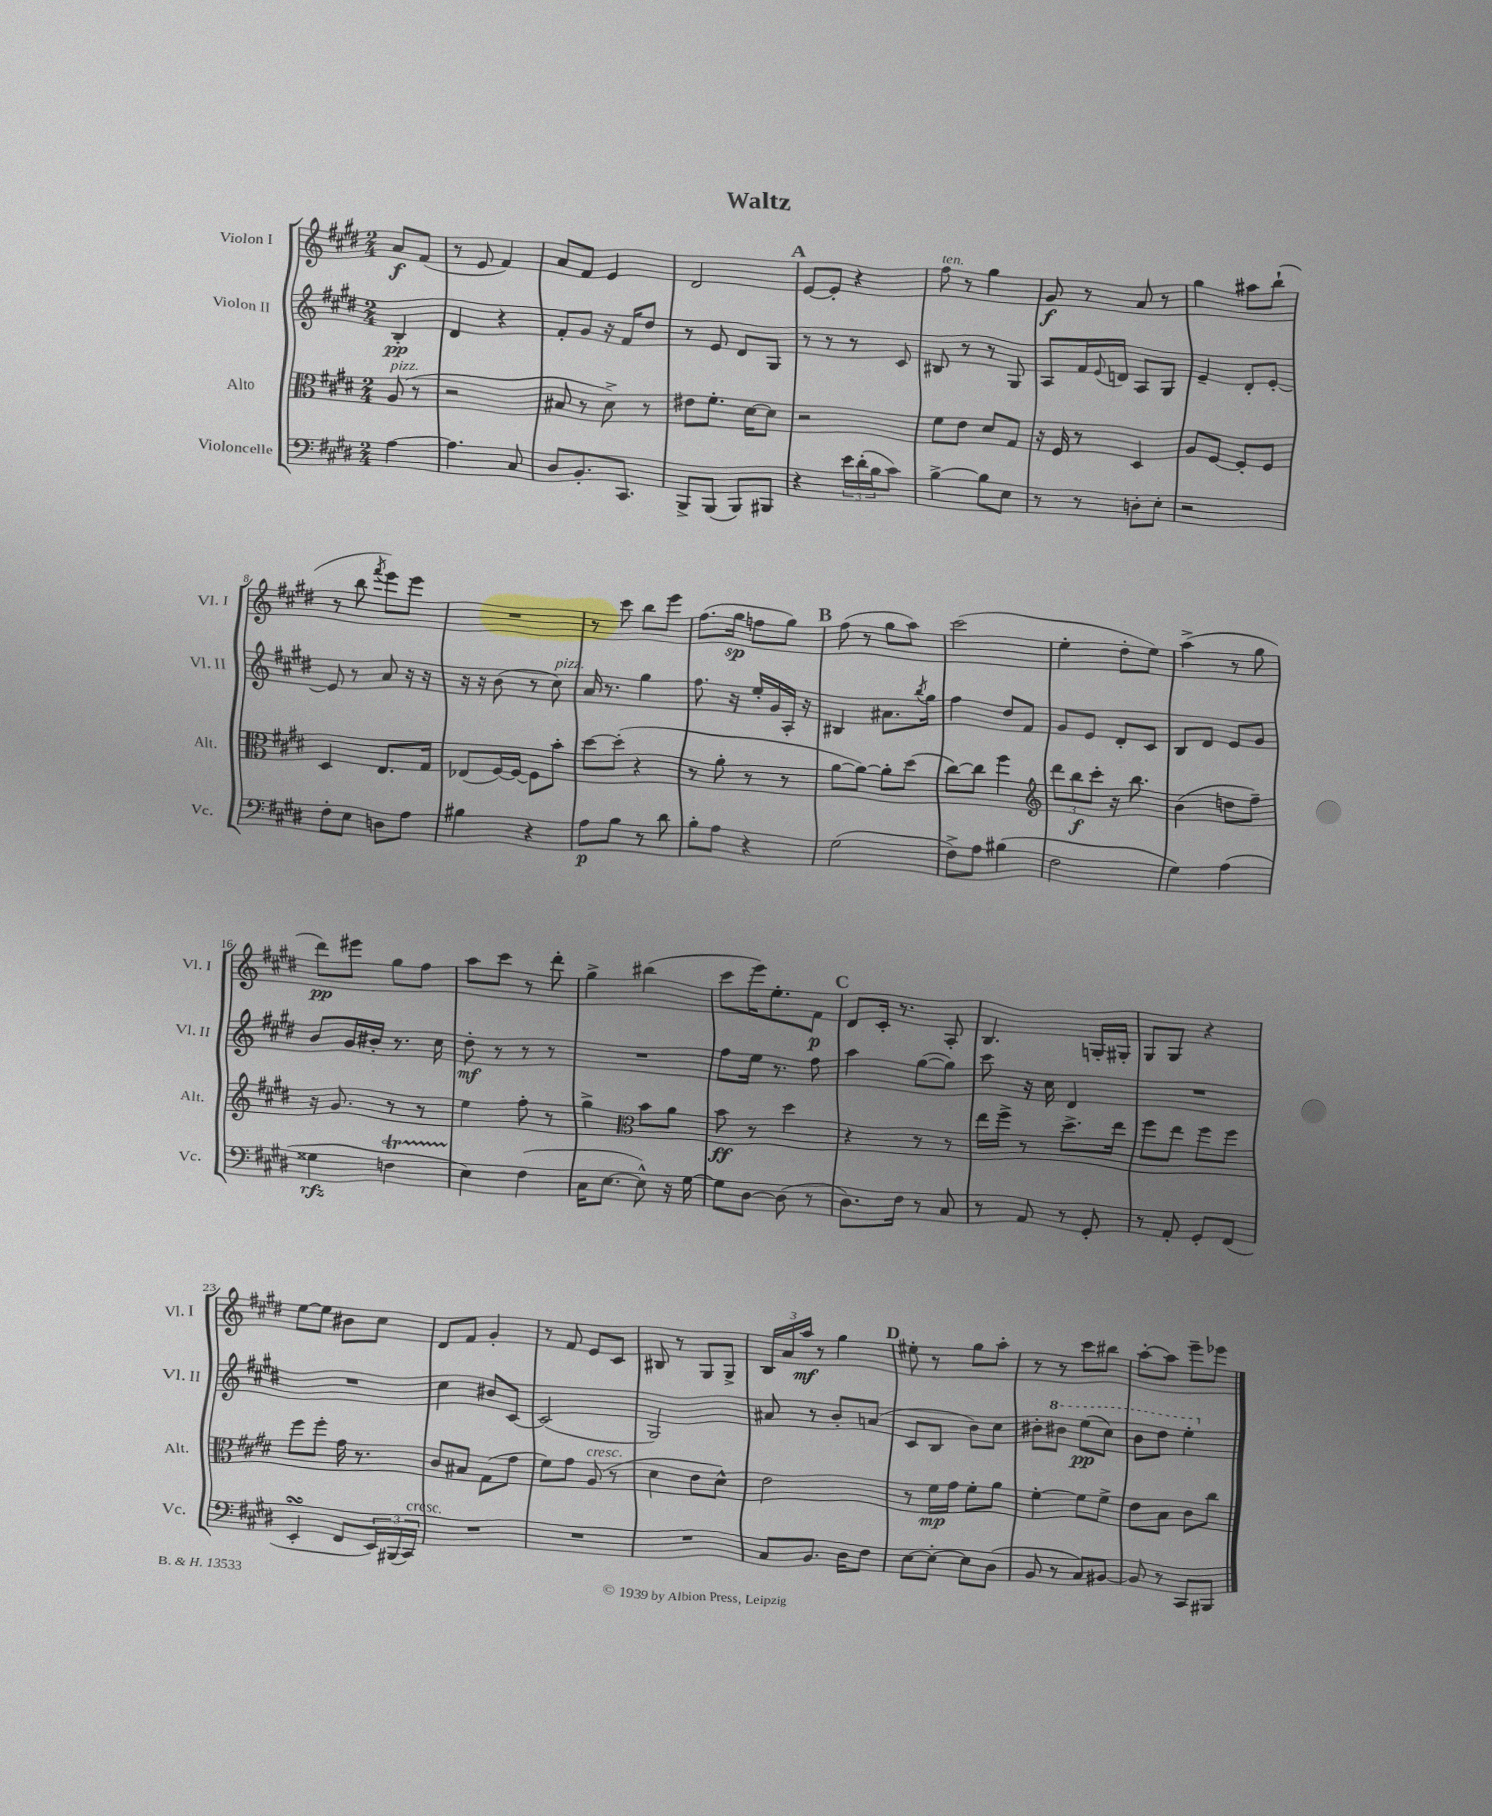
\header { title = "Waltz" }
<<
\new StaffGroup <<
\new Staff = "s0" \with { instrumentName = "Violon I" shortInstrumentName = "Vl. I" } {
    \clef treble \key e \major \numericTimeSignature \time 2/4 \partial 4
    a'8\f fis'8( |
    r8 e'8 fis'4) |
    a'8 fis'8 e'4 |
    dis'2 |
    \mark \markup { \bold "A" } e'8~ e'8-. r4 |
    fis''8^\markup { \italic "ten." } r8 gis''4 |
    gis'8\f r8 a'8 r8 |
    gis''4 ais''8 b''8-!( |
    r8 b''8 \acciaccatura { fis'''8 } e'''8) e'''8 |
    R2 |
    r8 cis'''8 b''8 e'''8 |
    fis''8.( gis''16\sp f''8 gis''8) |
    \mark \markup { \bold "B" } fis''8( r8 gis''8 a''8) |
    cis'''2( |
    e''4-. dis''8-. e''8) |
    a''4->( r8 gis''8 |
    dis'''8\pp) eis'''8 gis''8 fis''8 |
    a''8 cis'''8 r8 dis'''8-. |
    gis''4-> bis''4( |
    cis'''8 e'''16) e''8.-. fis'8\p |
    \mark \markup { \bold "C" } dis'8 cis'16-. r8. a8-. |
    b4. g16-. gis16-. |
    gis8 gis8 r4 |
    e''8~ e''8 bis'8 cis''8 |
    dis'8 fis'8 gis'4-. |
    r8 fis'8 e'8 cis'8 |
    bis8 r8 gis8 gis8-> |
    \tuplet 3/2 { b16 a'16 a''16\mf } r8 gis''4 |
    \mark \markup { \bold "D" } eis''8-. r8 gis''8 a''8-. |
    r8 r8 cis'''8 bis''8 |
    a''8~-. a''8 e'''8-- ees'''8 \bar "|." |
}
\new Staff = "s1" \with { instrumentName = "Violon II" shortInstrumentName = "Vl. II" } {
    \clef treble \key e \major \numericTimeSignature \time 2/4 \partial 4
    b4-.\pp |
    dis'4 r4 |
    fis'8-. gis'8 r16 fis'16 dis''8 |
    r8 e'8 dis'8 gis8 |
    \mark \markup { \bold "A" } r8 r8 r8 cis'8 |
    bis8 r8 r8 gis8 |
    a8 fis'16 \appoggiatura { e'8 } d'16 a8 gis8 |
    e'4-- dis'8-. e'8~-. |
    e'8 r8 a'8 r16 r16 |
    r16 r16 b'8( r8 cis''8^\markup { \italic "pizz." }) |
    a'16 r8. gis''4 |
    fis''8. r16 e''16-. gis'16 a16-. r16 |
    \mark \markup { \bold "B" } bis4 ais'8. \acciaccatura { b''8 } gis''16 |
    fis''4 dis''8 fis'8 |
    gis'8 e'8 dis'8-. cis'8 |
    b8 dis'8 e'8 gis'8 |
    b'8 gis'16 bis'16-. r8. cis''16 |
    dis''8-.\mf r8 r8 r8 |
    R2 |
    fis''8 e''16 r8. fis''8 |
    \mark \markup { \bold "C" } a''4 gis''8~( gis''8) |
    cis'''8 r16 cis''16 dis'4 |
    R2 |
    R2 |
    cis''4 bis'8 cis'8~ |
    cis'2( |
    gis2) |
    ais'8 r8 b'8-. a'8( |
    \mark \markup { \bold "D" } cis'8 b8 b'8) cis''8 |
    bis'8-. \ottava #1 bis''8 e'''8\pp( cis'''8) |
    b''8 dis'''8 e'''4-. \ottava #0 \bar "|." |
}
\new Staff = "s2" \with { instrumentName = "Alto" shortInstrumentName = "Alt." } {
    \clef alto \key e \major \numericTimeSignature \time 2/4 \partial 4
    a8^\markup { \italic "pizz." }( r8 |
    r2 |
    bis8 r8 dis'8->) r8 |
    eis'8 fis'8.-. dis'16~ dis'8 |
    \mark \markup { \bold "A" } r2 |
    fis'8 e'8 dis'8 gis8 |
    r16 fis16 r8 dis4 |
    a8 fis8~ fis8-. fis8 |
    dis4 e8. gis16 |
    ees8( fis16~) fis16~ fis8 b'8-. |
    dis''8~ dis''8-.( r4 |
    r8 a'8-. r8 r8 |
    \mark \markup { \bold "B" } a'8~ a'8~) a'8-. dis''8( |
    cis''8~) cis''8 fis''4 |
    \clef treble \tuplet 3/2 { dis'''8 b''8\f cis'''8-. } r16 b''8. |
    b'4( d''8 fis''8--) |
    r16 gis'8. r8 r8 |
    e''4 fis''8-. r8 |
    gis''4-> \clef alto b'8 a'8 |
    b'8\ff r8 dis''4 |
    \mark \markup { \bold "C" } r4 r8 r8 |
    e''16 fis''16-> r8 dis''8.-> e''16 |
    fis''8 e''8 fis''8 fis''8 |
    fis''8 fis''8-. gis'16 r8. |
    cis'8 bis8 gis8( gis'8 |
    fis'8) gis'8 a8^\markup { \italic "cresc." }( r8 |
    dis'4 e'8 dis'8-^) |
    e'2 |
    \mark \markup { \bold "D" } r8 fis'16\mp gis'16 fis'8-. a'8 |
    fis'4~-. fis'8 fis'8-> |
    e'8 b8 cis'8 cis''8 \bar "|." |
}
\new Staff = "s3" \with { instrumentName = "Violoncelle" shortInstrumentName = "Vc." } {
    \clef bass \key e \major \numericTimeSignature \time 2/4 \partial 4
    a4~ |
    a4. cis8 |
    dis8 b,8.-. cis,8. |
    b,,8-> b,,8( b,,8) bis,,8 |
    \mark \markup { \bold "A" } r4 \tuplet 3/2 { e'16 dis'16-.( b16 } cis'8) |
    b4~-> b8 e8 |
    r8 r8 d8-. e8-. |
    r2 |
    fis8-. e8 d8 a8 |
    bis4 r4 |
    a8\p b8 r8 dis'8 |
    b8-. a8 r4 |
    \mark \markup { \bold "B" } gis2( |
    fis8->) a8 bis4( |
    fis2 |
    gis4) a4( |
    gisis4\rfz f4\startTrillSpan |
    e4\stopTrillSpan) fis4( |
    cis16 e8.~ e8-^) r16 gis16~ |
    gis8 dis8~ dis8( r8 |
    \mark \markup { \bold "C" } dis8.) fis16 r8 cis8 |
    r8 a,8 r8 gis,8-. |
    r8 a,8-. gis,8-. fis,8( |
    e,4-.\turn fis,8 \tuplet 3/2 { e,16) bis,,16( cis,16^\markup { \italic "cresc." }) } |
    R2 |
    R2 |
    R2 |
    cis8 b,8. dis16 fis8 |
    \mark \markup { \bold "D" } e8~ e8~-. e8 dis8( |
    b,8 r8 cis8) bis,8~ |
    bis,8 r8 cis,8 bis,,8 \bar "|." |
}
>>
>>
